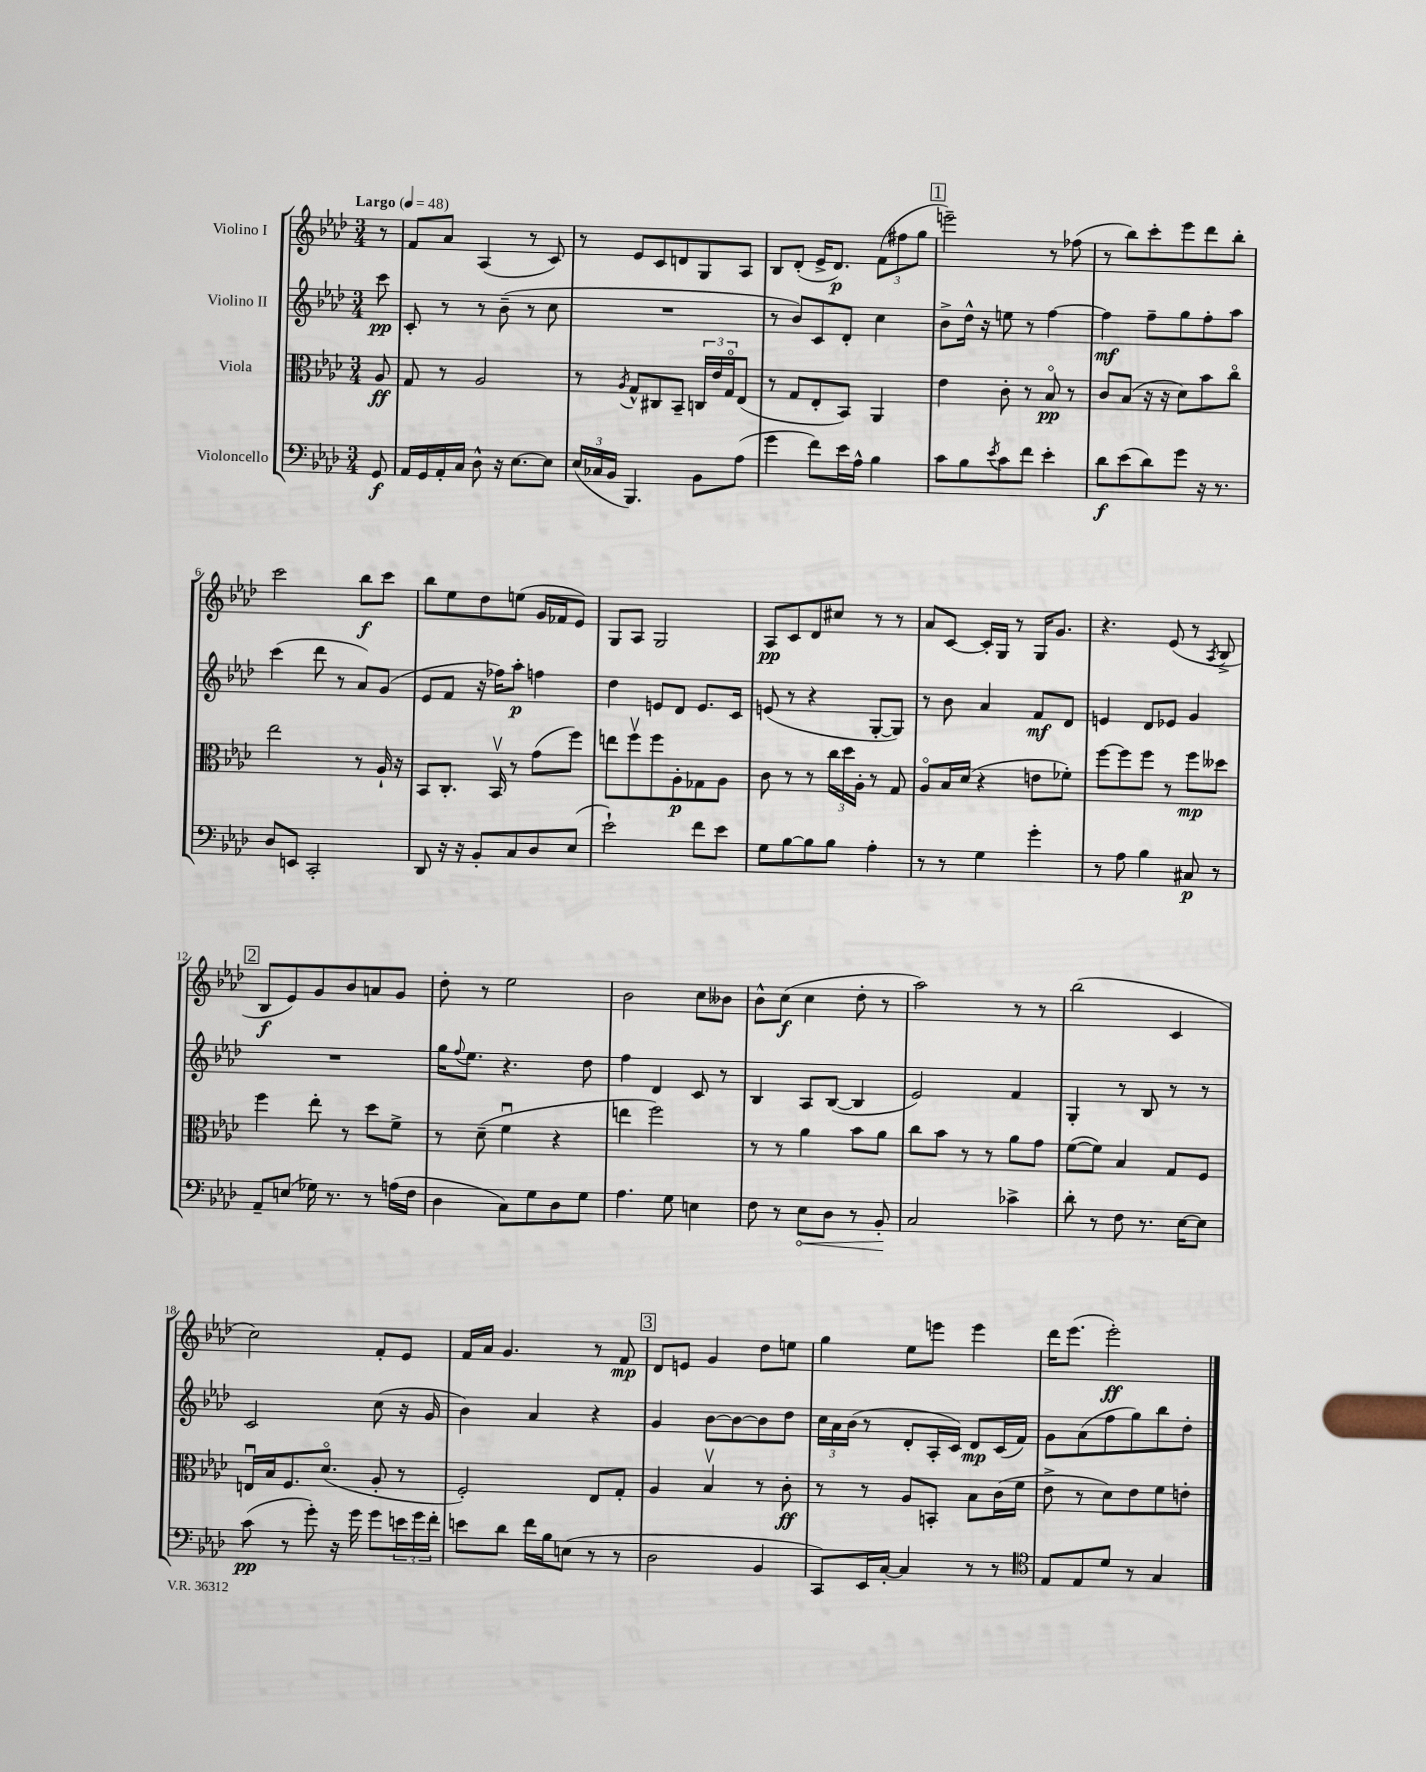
<<
\new StaffGroup <<
\new Staff = "s0" \with { instrumentName = "Violino I" } {
    \clef treble \key aes \major \numericTimeSignature \time 3/4 \partial 8 \tempo "Largo" 4 = 48
    r8 |
    f'8 aes'8 aes4( r8 c'8) |
    r8 ees'8 c'8 d'8 g8 aes8 |
    bes8 des'8-.( ees'16-> des'8.\p) \tuplet 3/2 { f'8( fis''8 g''8 } |
    \mark \markup { \box "1" } e'''2--) r8 fes''8( |
    r8 bes''8) c'''8-. ees'''8 des'''8 bes''8-. |
    c'''2 bes''8\f c'''8 |
    bes''8 ees''8 des''8 e''8( g'16 fes'16 ees'8) |
    g8 aes8 g2 |
    aes8\pp c'8 des'8 cis''8 r8 r8 |
    aes'8 c'8~ c'16-. g16 r8 g16 g'8. |
    r4. ees'8( r8 \acciaccatura { aes8 } bes8-> |
    \mark \markup { \box "2" } bes8\f ees'8) g'8 bes'8 a'8 g'8 |
    des''8-. r8 ees''2 |
    bes'2 c''8 beses'8 |
    bes'8-^ c''8\f( c''4 des''8-. r8 |
    aes''2) r8 r8 |
    bes''2( c'4 |
    c''2) f'8-. ees'8 |
    f'16 aes'16 g'4. r8 f'8\mp |
    \mark \markup { \box "3" } des'8 e'8 g'4 des''8 e''8 |
    g''4 ees''8 e'''8 e'''4 |
    des'''16 ees'''8.( ees'''2-.\ff) \bar "|." |
}
\new Staff = "s1" \with { instrumentName = "Violino II" } {
    \clef treble \key aes \major \numericTimeSignature \time 3/4 \partial 8
    c'''8\pp |
    c'8-. r8 r8 bes'8--( r8 c''8 |
    R2. |
    r8 bes'8) c'8 des'8-. c''4 |
    \mark \markup { \box "1" } bes'8-> des''16-^ r16 e''8 r8 f''4~ |
    f''4\mf f''8-- g''8 f''8-. aes''8 |
    c'''4( des'''8 r8 aes'8) g'8( |
    ees'8 f'8 r16 fes''16) aes''8-.\p f''4 |
    des''4 e'8 des'8 e'8. c'16 |
    e'8( r8 r4 g8~-. g8) |
    r8 bes'8 aes'4 f'8\mf des'8 |
    e'4 des'8 ees'8 g'4 |
    \mark \markup { \box "2" } R2. |
    g''16 \appoggiatura { f''8 } ees''8. r4. des''8 |
    f''4 des'4 c'8 r8 |
    bes4 aes8 bes8~( bes4 |
    ees'2) f'4 |
    g4-. r8 bes8 r8 r8 |
    c'2 c''8( r16 g'16 |
    bes'4) aes'4 r4 |
    \mark \markup { \box "3" } g'4 bes'8~ bes'8~ bes'8 des''8 |
    \tuplet 3/2 { c''16 aes'16 bes'16( } r8 des'8-. aes16-. c'16) des'8\mp c'16( f'16) |
    g'8 aes'8( f''8 g''8) bes''8 des''8-. \bar "|." |
}
\new Staff = "s2" \with { instrumentName = "Viola" } {
    \clef alto \key aes \major \numericTimeSignature \time 3/4 \partial 8
    aes8\ff |
    g8 r8 aes2 |
    r8 \acciaccatura { aes8 } g8-^ cis8 bes,8-- \tuplet 3/2 { c16 ees'16 g16\flageolet } ees8( |
    r8 g8 ees8-. bes,8) aes,4 |
    \mark \markup { \box "1" } ees'4 c'8-. r8 bes8\flageolet\pp r8 |
    c'8 bes8( r16 r16 des'8) bes'8 c''8\flageolet |
    ees''2 r8 aes16-! r16 |
    bes,8 c8.-. bes,16\upbow r8 g'8( f''8) |
    e''8 f''8\upbow f''8 aes8-.\p ges8 aes8 |
    c'8 r8 r8 \tuplet 3/2 { c''16 des''16 aes16-. } r8 g8 |
    aes8\flageolet bes16 des'16( r4 e'8 fes'8-.) |
    f''8~ f''8 f''8 r8 f''8\mp deses''8 |
    \mark \markup { \box "2" } f''4 ees''8-. r8 des''8 f'8-> |
    r8 des'8--( f'4\downbow r4 |
    e''4 f''2) |
    r8 r8 aes'4 bes'8 aes'8 |
    c''8 bes'8 r8 r8 aes'8 g'8 |
    f'8~( f'8) bes4 g8 f8 |
    e16\downbow bes16 f8. des'8.\flageolet( aes8-. r8 |
    f2-.) ees8 g8-. |
    \mark \markup { \box "3" } aes4 bes4\upbow r8 c'8-.\ff |
    r8 r8 aes8 b,8-. bes8 c'16( f'16 |
    ees'8-> r8 des'8) ees'8 f'8 e'8-. \bar "|." |
}
\new Staff = "s3" \with { instrumentName = "Violoncello" } {
    \clef bass \key aes \major \numericTimeSignature \time 3/4 \partial 8
    g,8\f |
    aes,16 g,16 aes,16-. c16 des8-^ r16 ees8.~ ees8 |
    \tuplet 3/2 { ees16( ces16 bes,16 } bes,,4.) bes,8 aes8( |
    g'4 f'8) ees'16 aes16-^ bes4 |
    \mark \markup { \box "1" } c'8 bes8 \acciaccatura { ees'8 } c'8 f'8 ees'4-. |
    des'8\f ees'8( des'8) g'8 r16 r8. |
    des8 e,8 c,2-. |
    des,8 r16 r16 bes,8-. c8 des8 ees8( |
    ees'2-!) f'8 ees'8 |
    g8 bes8~ bes8 bes8 aes4-. |
    r8 r8 g4 g'4-. |
    r8 aes8 bes4 cis8\p r8 |
    \mark \markup { \box "2" } aes,8-- e8( ges16) r8. r8 a16( f16 |
    des4 c8) g8 des8 g8 |
    aes4. g8 e4 |
    f8 r8 \once \override Hairpin.circled-tip = ##t ees8\< des8 r8 bes,8-.\! |
    c2 ces'4-> |
    des'8-. r8 f8 r8. ees16~ ees8 |
    c'8\pp( r8 g'8-.) r16 g'16 g'8 \tuplet 3/2 { e'16 g'16 f'16-. } |
    e'8 des'8 f'16 bes16 e8( r8 r8 |
    \mark \markup { \box "3" } des2 bes,4 |
    c,8) ees,16 c16~-. c4 r8 r8 |
    \clef tenor ees8 ees8 des'8 r8 g4 \bar "|." |
}
>>
>>
